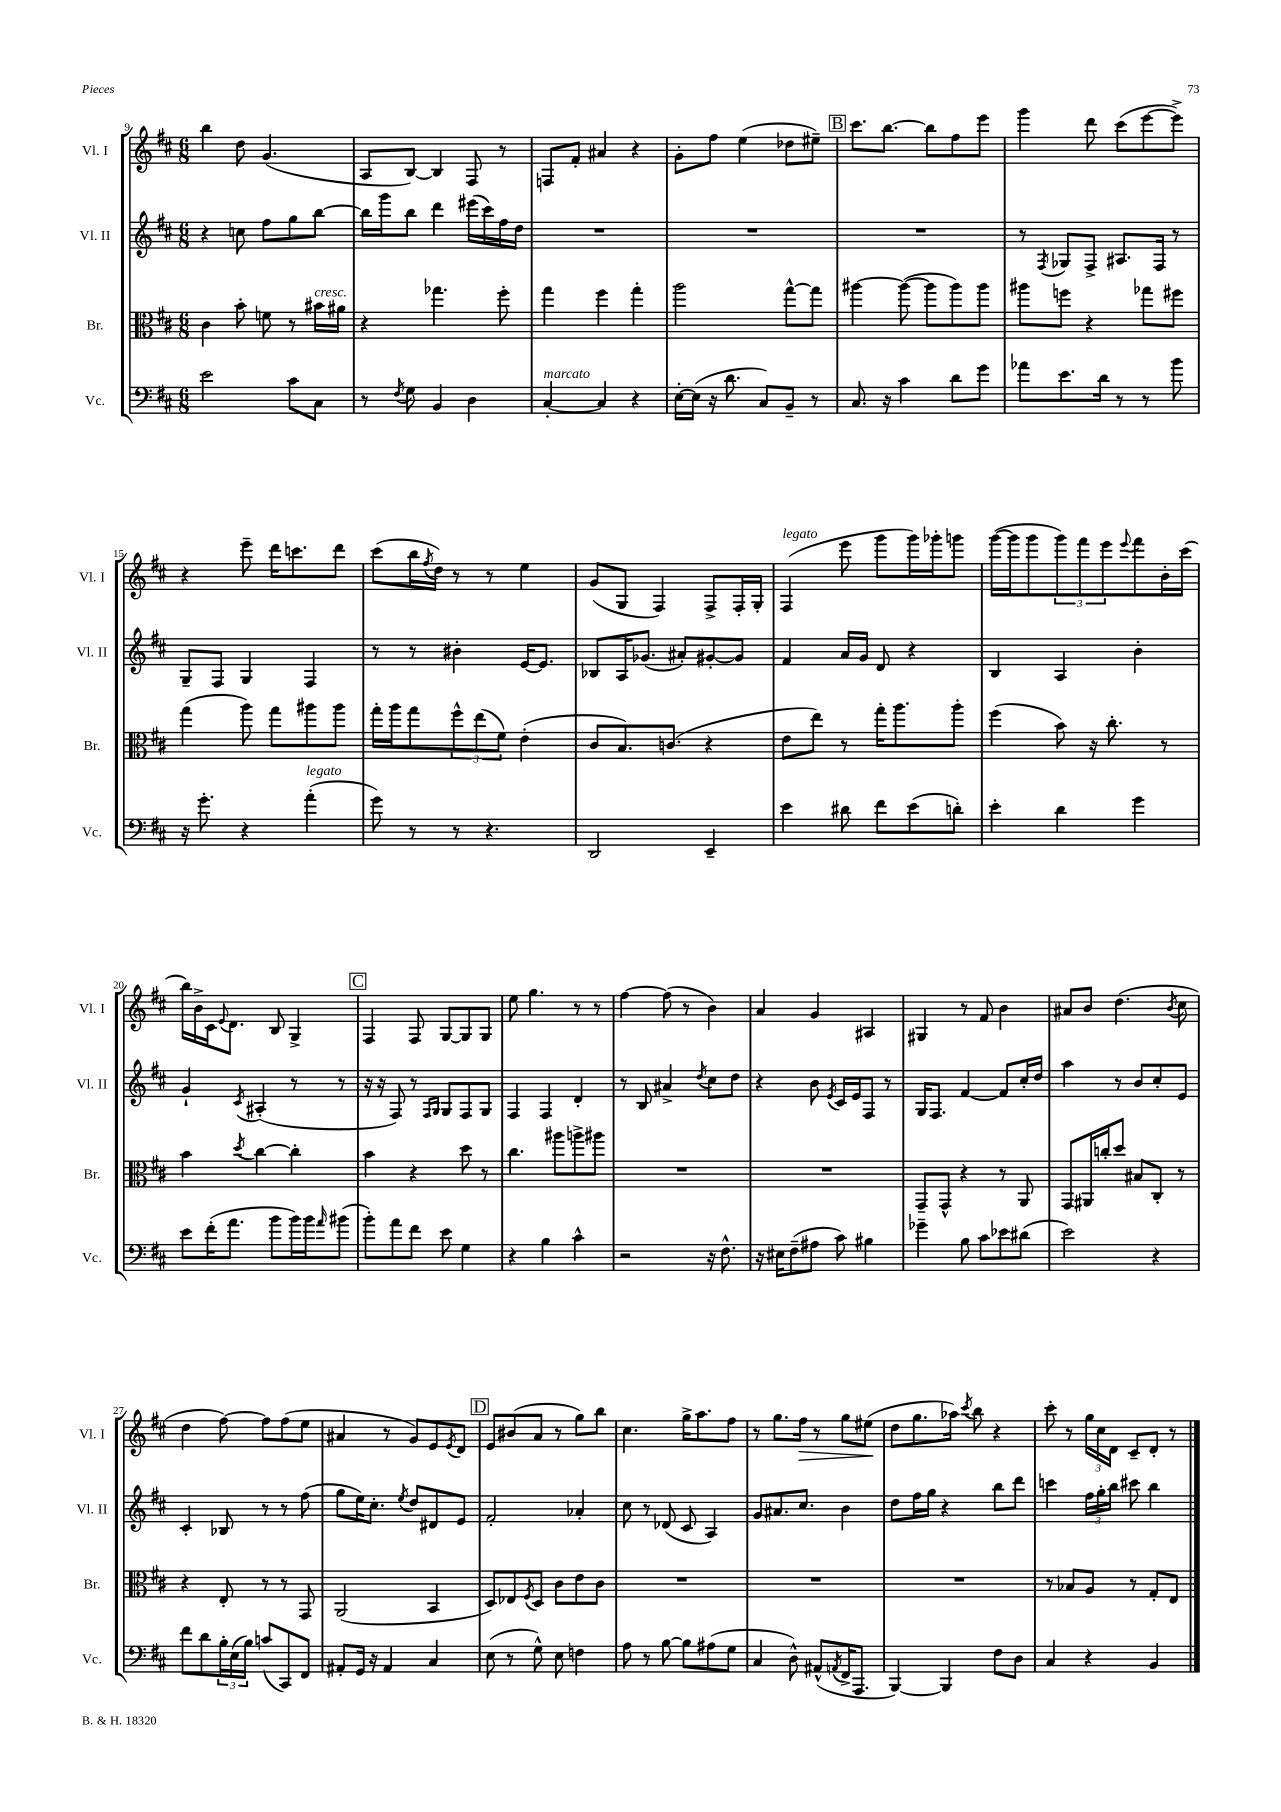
<<
\new StaffGroup <<
\new Staff = "s0" \with { instrumentName = "Vl. I" shortInstrumentName = "Vl. I" } {
    \clef treble \key d \major \numericTimeSignature \time 6/8
    b''4 d''8 g'4.( |
    a8 b8~) b4 fis8 r8 |
    f8 fis'8-. ais'4 r4 |
    g'8-. fis''8 e''4( des''8 eis''8--) |
    \mark \markup { \box "B" } cis'''8. b''8.~ b''8 fis''8 e'''8 |
    g'''4 d'''8 cis'''8( e'''8~ e'''8->) |
    r4 e'''8-- d'''16 c'''8. d'''8 |
    cis'''8( b''16 \acciaccatura { fis''8 } d''16) r8 r8 e''4 |
    g'8( g8 fis4) fis8-> fis16-. g16-. |
    fis4^\markup { \italic "legato" }( e'''8 g'''8 g'''16) ges'''16-. g'''8 |
    g'''16~( g'''16 g'''8 \tuplet 3/2 { g'''8) fis'''8 e'''8 } \appoggiatura { e'''8 } fis'''8 b'16-. cis'''16( |
    b''16) b'16-> cis'16 \appoggiatura { e'8 } d'8. b8 g4-> |
    \mark \markup { \box "C" } fis4 fis8 g8~ g8 g8 |
    e''8 g''4. r8 r8 |
    fis''4~ fis''8( r8 b'4) |
    a'4 g'4 ais4 |
    gis4 r8 fis'8 b'4 |
    ais'8 b'8 d''4.( \acciaccatura { b'8 } cis''8 |
    d''4 fis''8~) fis''8 fis''8( e''8 |
    ais'4 r8 g'8) e'8 \acciaccatura { e'8 } d'8 |
    \mark \markup { \box "D" } e'8 bis'8( a'8 r8 g''8) b''8 |
    cis''4. g''16-> a''8. fis''8 |
    r8 g''8. fis''16\> r8 g''8 eis''8\!( |
    d''8 g''8. aes''16) \acciaccatura { cis'''8 } b''8 r4 |
    cis'''8-. r8 \tuplet 3/2 { g''16 cis''16 d'16 } cis'8-- d'8-. r8 \bar "|." |
}
\new Staff = "s1" \with { instrumentName = "Vl. II" shortInstrumentName = "Vl. II" } {
    \clef treble \key d \major \numericTimeSignature \time 6/8
    r4 c''8 fis''8 g''8 b''8~ |
    b''16 g'''16 b''8 d'''4 eis'''16( cis'''16) fis''16 d''16 |
    R2. |
    R2. |
    \mark \markup { \box "B" } R2. |
    r8 \acciaccatura { fis8 } ges8 fis8-> ais8. fis16 r8 |
    g8-- fis8 g4 fis4 |
    r8 r8 bis'4-. e'16~ e'8. |
    bes8 a16 ges'8.( ais'8-.) gis'8~-. gis'8 |
    fis'4 a'16 g'16 d'8 r4 |
    b4 a4 b'4-. |
    g'4-! \acciaccatura { cis'8 } ais4-.( r8 r8 |
    \mark \markup { \box "C" } r16 r16 fis8) r8 \grace { fis16 g16 } g8 fis8 g8 |
    fis4 fis4 d'4-. |
    r8 b8 ais'4-> \acciaccatura { d''8 } cis''8 d''8 |
    r4 b'8 \acciaccatura { e'8 } cis'16 e'16 fis8 r8 |
    g16 fis8. fis'4~ fis'8 cis''16-. d''16 |
    a''4 r8 b'8 cis''8-. e'8 |
    cis'4-. bes8 r8 r8 fis''8( |
    g''8 e''16) cis''8.-. \acciaccatura { e''8 } d''8 dis'8 e'8 |
    \mark \markup { \box "D" } fis'2-. aes'4-. |
    cis''8 r8 des'8( cis'8 a4) |
    g'8 ais'8. cis''8. b'4 |
    d''8 fis''16 g''16 r4 b''8 d'''8 |
    c'''4 \tuplet 3/2 { fis''16 g''16-. b''16 } cis'''8 b''4 \bar "|." |
}
\new Staff = "s2" \with { instrumentName = "Br." shortInstrumentName = "Br." } {
    \clef alto \key d \major \numericTimeSignature \time 6/8
    cis'4 b'8-. f'8 r8 bis'16^\markup { \italic "cresc." } ais'16 |
    r4 ges''4. fis''8-. |
    g''4 fis''4 g''4-. |
    a''2 g''8~-^ g''8 |
    \mark \markup { \box "B" } ais''4~ ais''8~( ais''8 ais''8) ais''8 |
    ais''8 f''8 r4 ges''8 fis''8 |
    g''4( a''8) g''8 ais''8 ais''8 |
    g''16-. a''16 g''8 \tuplet 3/2 { fis''8-^ e''8( fis'8) } e'4-.( |
    cis'8 b8.) c'8.( r4 |
    e'8 e''8) r8 g''16-. a''8. a''8-. |
    fis''4( b'8) r16 cis''8.-. r8 |
    b'4 \acciaccatura { d''8 } cis''4~ cis''4-. |
    \mark \markup { \box "C" } b'4 r4 d''8 r8 |
    cis''4. ais''8 a''8-> ais''8 |
    R2. |
    R2. |
    g,8-- g,8-^ r4 r8 a,8 |
    g,8 ais,16 c''16-. d''8 bis8 cis8-. r8 |
    r4 e8-. r8 r8 g,8 |
    a,2( b,4 |
    \mark \markup { \box "D" } d8) ees8 \acciaccatura { fis8 } d8 cis'8 e'8 cis'8 |
    R2. |
    R2. |
    R2. |
    r8 bes8 a8 r8 g8-. e8 \bar "|." |
}
\new Staff = "s3" \with { instrumentName = "Vc." shortInstrumentName = "Vc." } {
    \clef bass \key d \major \numericTimeSignature \time 6/8
    e'2 cis'8 cis8 |
    r8 \acciaccatura { fis8 } g8 b,4 d4 |
    cis4~-.^\markup { \italic "marcato" } cis4 r4 |
    e16~-. e16( r16 d'8. cis8) b,8-- r8 |
    \mark \markup { \box "B" } cis8. r16 cis'4 d'8 g'8 |
    aes'8 e'8. d'16 r8 r8 b'8 |
    r16 g'8.-. r4 a'4-.^\markup { \italic "legato" }( |
    g'8) r8 r8 r4. |
    d,2 e,4-- |
    e'4 dis'8 fis'8 e'8( d'8-.) |
    e'4-. d'4 g'4 |
    e'8 fis'16-.( a'8. b'8 b'16) b'16 \grace { a'16 } bis'8( |
    \mark \markup { \box "C" } b'8-.) a'8 fis'8 e'8 g4 |
    r4 b4 cis'4-^ |
    r2 r16 fis8.-^ |
    r16 eis16 fis8--( ais8 cis'8) bis4 |
    ges'4-- b8 cis'8 ees'8 dis'8( |
    e'2) r4 |
    fis'8 d'8 \tuplet 3/2 { b16-. e16( b16) } c'8( cis,8) fis,8 |
    ais,8-. g,16 r16 ais,4 cis4 |
    \mark \markup { \box "D" } e8( r8 g8-^) e8 f4 |
    a8 r8 b8~ b8 ais8( g8 |
    cis4 d8-^) ais,8-^( \acciaccatura { a,8 } fis,16-> a,,8. |
    b,,4~) b,,4 fis8 d8 |
    cis4 r4 b,4 \bar "|." |
}
>>
>>
\layout { \context { \Score currentBarNumber = #9 } }
